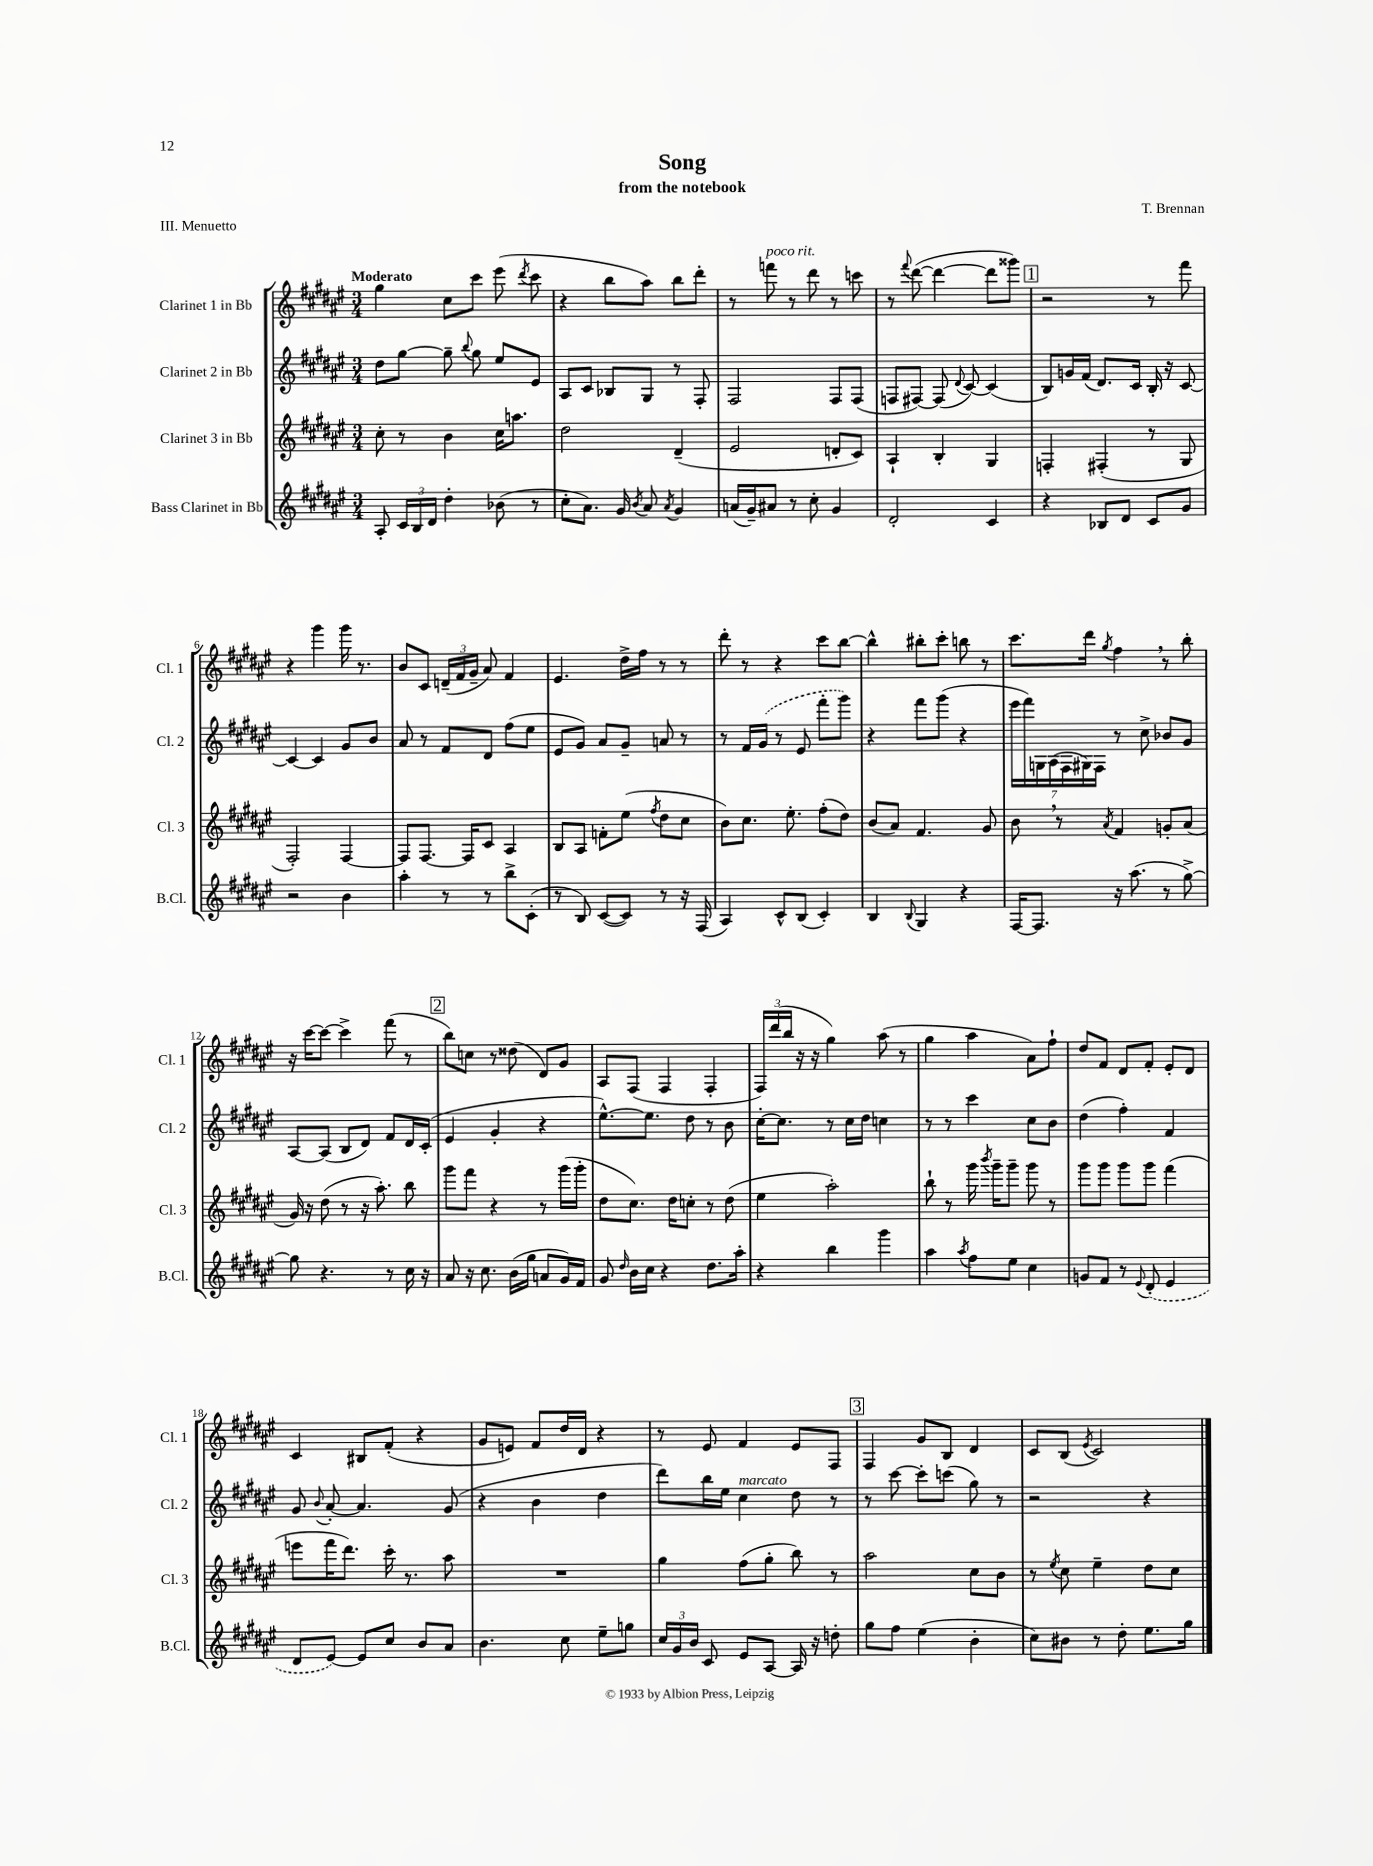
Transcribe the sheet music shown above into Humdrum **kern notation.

**kern	**kern	**kern	**kern
*staff4	*staff3	*staff2	*staff1
*clefG2	*clefG2	*clefG2	*clefG2
*k[f#c#g#d#a#e#]	*k[f#c#g#d#a#e#]	*k[f#c#g#d#a#e#]	*k[f#c#g#d#a#e#]
*M3/4	*M3/4	*M3/4	*M3/4
8A#'/	8cc#'\	8dd#\L	4gg#\
24c#/LL	8r	[8gg#\J	.
24B/	.	.	.
24d#/JJ	.	.	.
4dd#'\	4b\	8gg#~\]	8cc#\L
.	.	8qqbb/	.
.	.	8gg#\	8ccc#\J
(8b-\	16cc#\LK	8ee#/L	(8eee#\
.	8.aa\J	.	.
.	.	.	8qddd#/
8r	.	8e#/J	8ccc#\
=	=	=	=
8cc#'\L	2dd#\	8A#/L	4r
8.a#\J)	.	8c#/J	.
.	.	8B-/L	8bb\L
16g#/	.	.	.
8qb/	.	.	.
8a#/	.	8G#/J	8aa#\J)
8qa#/	.	.	.
4g#/	(4d#~/	8r	8bb\L
.	.	8F#'/	8ddd#'\J
=	=	=	=
(16a/LL	2e#/	2F#/	8r
16g#~/J)	.	.	.
8a#/J	.	.	8fff\
8r	.	.	8r
8cc#'\	.	.	8ddd#\
4g#/	8d'/L	8F#/L	8r
.	8c#/J)	(8F#/J	8ccc\
=	=	=	=
2d#'/	4A#`/	8F/L	8r
.	.	.	8qqfff#/
.	.	[8F#/J)	([8ddd#\
.	4B'/	(8F#/]	4ddd#\_
.	.	8qqd#/	.
.	.	[8c#/)	.
4c#/	4G#/	(4c#/]	8ddd#\]L
.	.	.	8ggg##\J)
=	=	=	=
4r	4F'/	8B/L)	2r
.	.	16g/L	.
.	.	(16f#/JJ	.
8B-/L	(4F#'/	8.d#/L)	.
8d#/J	.	.	.
.	.	16c#/Jk	.
8c#/L	8r	16B'/	8r
.	.	16r	.
8g#/J	8G#/	[8c#/	8fff#\
=	=	=	=
2r	2F#'/)	4c#/_	4r
.	.	4c#/]	4ggg#\
4b\	[4F#/	8g#/L	16ggg#\
.	.	.	8.r
.	.	8b/J	.
=	=	=	=
4aa#'\	8F#/]L	8a#/	8b/L
.	[8.F#/J	8r	8c#/J
8r	.	8f#/L	(24d~/LL
.	.	.	24f#/
.	16F#/]LK	.	.
.	.	.	24g#~/JJ
8r	8c#/J	8d#/J	8a#/)
8bb^\L	4A#/	(8ff#\L	4f#/
(8c#'\J	.	8ee#\J	.
=	=	=	=
8r	8B/L	8e#/L	4.e#/
8B/)	8A#/J	8g#/J)	.
([8c#/L	8f'\L	8a#/L	.
8c#/]J)	(8ee#\J	8g#~/J	16dd#^\LL
.	.	.	16ff#\JJ
.	8qff#/	.	.
8r	8dd#\L	8a/	8r
16r	8cc#\J	8r	8r
(16F#/	.	.	.
=	=	=	=
4A#/)	8b\L)	8r	8ddd#'\
.	8.cc#\J	16f#/LL	8r
.	.	(16g#/JJ	.
8c#^^/L	.	8r	4r
.	8.ee#'\	.	.
(8B/J	.	8e#/	.
4c#'/)	(8ff#'\L	8fff#'\L	8ccc#\L
.	8dd#\J)	8ggg#\J)	[8bb\J
=	=	=	=
4B/	(8b/L	4r	4bb^^\]
.	8a#/J)	.	.
8qqB/	.	.	.
4G#/	4.f#/	8fff#\L	8bb#'\L
.	.	(8ggg#\J	8ccc#'\J
4r	.	4r	8bb\
.	8g#/	.	8r
=	=	=	=
[16F#/LK	8b\	28eee#\LL	8.ccc#\L
.	.	28fff#\)	.
8.F#/]J	.	.	.
.	.	28G\	.
.	.	(28A#\	.
.	8r	.	.
.	.	28F#\	.
.	.	28G#\)	.
.	.	.	16ddd#\Jk
.	.	28F#\JJ	.
.	8qa#/	.	8qgg#/
16r	4f#/	8r	4ff#\
(8.aa#\	.	.	.
.	.	8cc#^\	.
8r	8g'/L	8b-/L	8r
[8gg#^\)	(8a#/J	8g#/J	8bb'\
=	=	=	=
8gg#\]	16g#/)	[8A#/L	16r
.	16r	.	[16ccc#\LK
4.r	(8dd#\	(8A#/]J	8ccc#\_J
.	8r	8B/L	4ccc#^\]
.	16r	8d#/J)	.
.	8.aa#'\)	.	.
8r	.	8f#/L	(8fff#\
16cc#\	8bb\	16d#/L	8r
16r	.	(16c#'/JJ	.
=	=	=	=
8a#/	8ggg#\L	4e#/	8bb\L)
16r	8fff#\J	.	8cc\J
8.cc#\	.	.	.
.	4r	4g#'/	8r
(16b\LL	.	.	(8dd##\
16gg#\JJ	.	.	.
8a/L	8r	4r	8d#/L)
16g#/L)	(16ggg#\LL	.	8g#/J
16f#/JJ	16ggg#'\JJ	.	.
=	=	=	=
8g#/	8dd#\L	[8.ee#^^\L)	8A#/L
16qqdd#/	.	.	.
16b\LL	8.cc#\J)	.	(8F#/J
16cc#\JJ	.	8.ee#\]J	.
4r	.	.	4F#/
.	16dd#\LK	.	.
.	8cc'\J	8dd#\	.
8.dd#\L	8r	8r	4F#'/
.	(8dd#\	8b\	.
16aa#'\Jk	.	.	.
=	=	=	=
4r	4ee#\	[16cc#'\LK	24F#/LL)
.	.	.	(24ddd#/
.	.	8.cc#\]J	.
.	.	.	24bb/JJ
.	.	.	16r
.	.	.	16r
4bb\	2aa#'\)	8r	4gg#\)
.	.	16cc#\LL	.
.	.	16dd#\JJ	.
4ggg#\	.	4cc\	(8aa#\
.	.	.	8r
=	=	=	=
4aa#\	8bb`\	8r	4gg#\
.	8r	8r	.
8qaa#/	.	.	.
8ff#\L	16ggg#\	4ccc#\	4aa#\
.	8qbbb/	.	.
.	16ggg#~\LK	.	.
8ee#\J	8ggg#~\J	.	.
4cc#\	8ggg#\	8cc#\L	8a#\L)
.	8r	8b\J	8ff#`\J
=	=	=	=
8g/L	8ggg#\L	(4dd#\	8dd#/L
8f#/J	8ggg#\J	.	8f#/J
8r	8ggg#\L	4ff#'\)	8d#/L
8qqe#/	.	.	.
(8d#'/	8ggg#\J	.	8f#'/J
4e#/	(4fff#\	4f#/	8e#'/L
.	.	.	8d#/J
=	=	=	=
8d#/L	8eee\L	8g#/	4c#/
.	.	8qqb/	.
[8e#/J)	16fff#\K	[8a#'/	.
.	8.ddd#\J)	.	.
8e#/]L	.	4.a#/]	8B#/L
8cc#/J	16ccc#'\	.	(8f#'/J
.	8.r	.	.
8b/L	.	.	4r
8a#/J	8aa#\	(8g#/	.
=	=	=	=
4.b\	2.r	4r	8g#/L
.	.	.	8e/J)
.	.	4b\	8f#/L
8cc#\	.	.	16dd#/L
.	.	.	16d#/JJ
8ee#~\L	.	4dd#\	4r
8gg\J	.	.	.
=	=	=	=
24cc#/LL	4gg#\	8ddd#\L)	8r
24g#/	.	.	.
24b/JJ	.	.	.
8c#/	.	16bb\L	8e#/
.	.	16ee#\JJ	.
8e#/L	(8ff#\L	4cc#\	4f#/
[8A#/J	8gg#'\J	.	.
16A#/]	8bb\)	8dd#\	8e#/L
16r	.	.	.
8dd'\	8r	8r	8F#/J
=	=	=	=
8gg#\L	2aa#\	8r	4F#/
8ff#\J	.	[8ccc#\	.
(4ee#\	.	8ccc#'\]L	8g#/L
.	.	(8ccc\J	8B/J
4b'\	8cc#\L	8gg#\)	4d#/
.	8b\J	8r	.
=	=	=	=
8cc#\L)	8r	2r	8c#/L
.	8qee#/	.	.
8b#\J	8cc#\	.	(8B/J
.	.	.	8qe#/
8r	4ee#~\	.	2c#/)
8dd#'\	.	.	.
8.ee#\L	8dd#\L	4r	.
.	8cc#\J	.	.
16gg#\Jk	.	.	.
==	==	==	==
*-	*-	*-	*-
